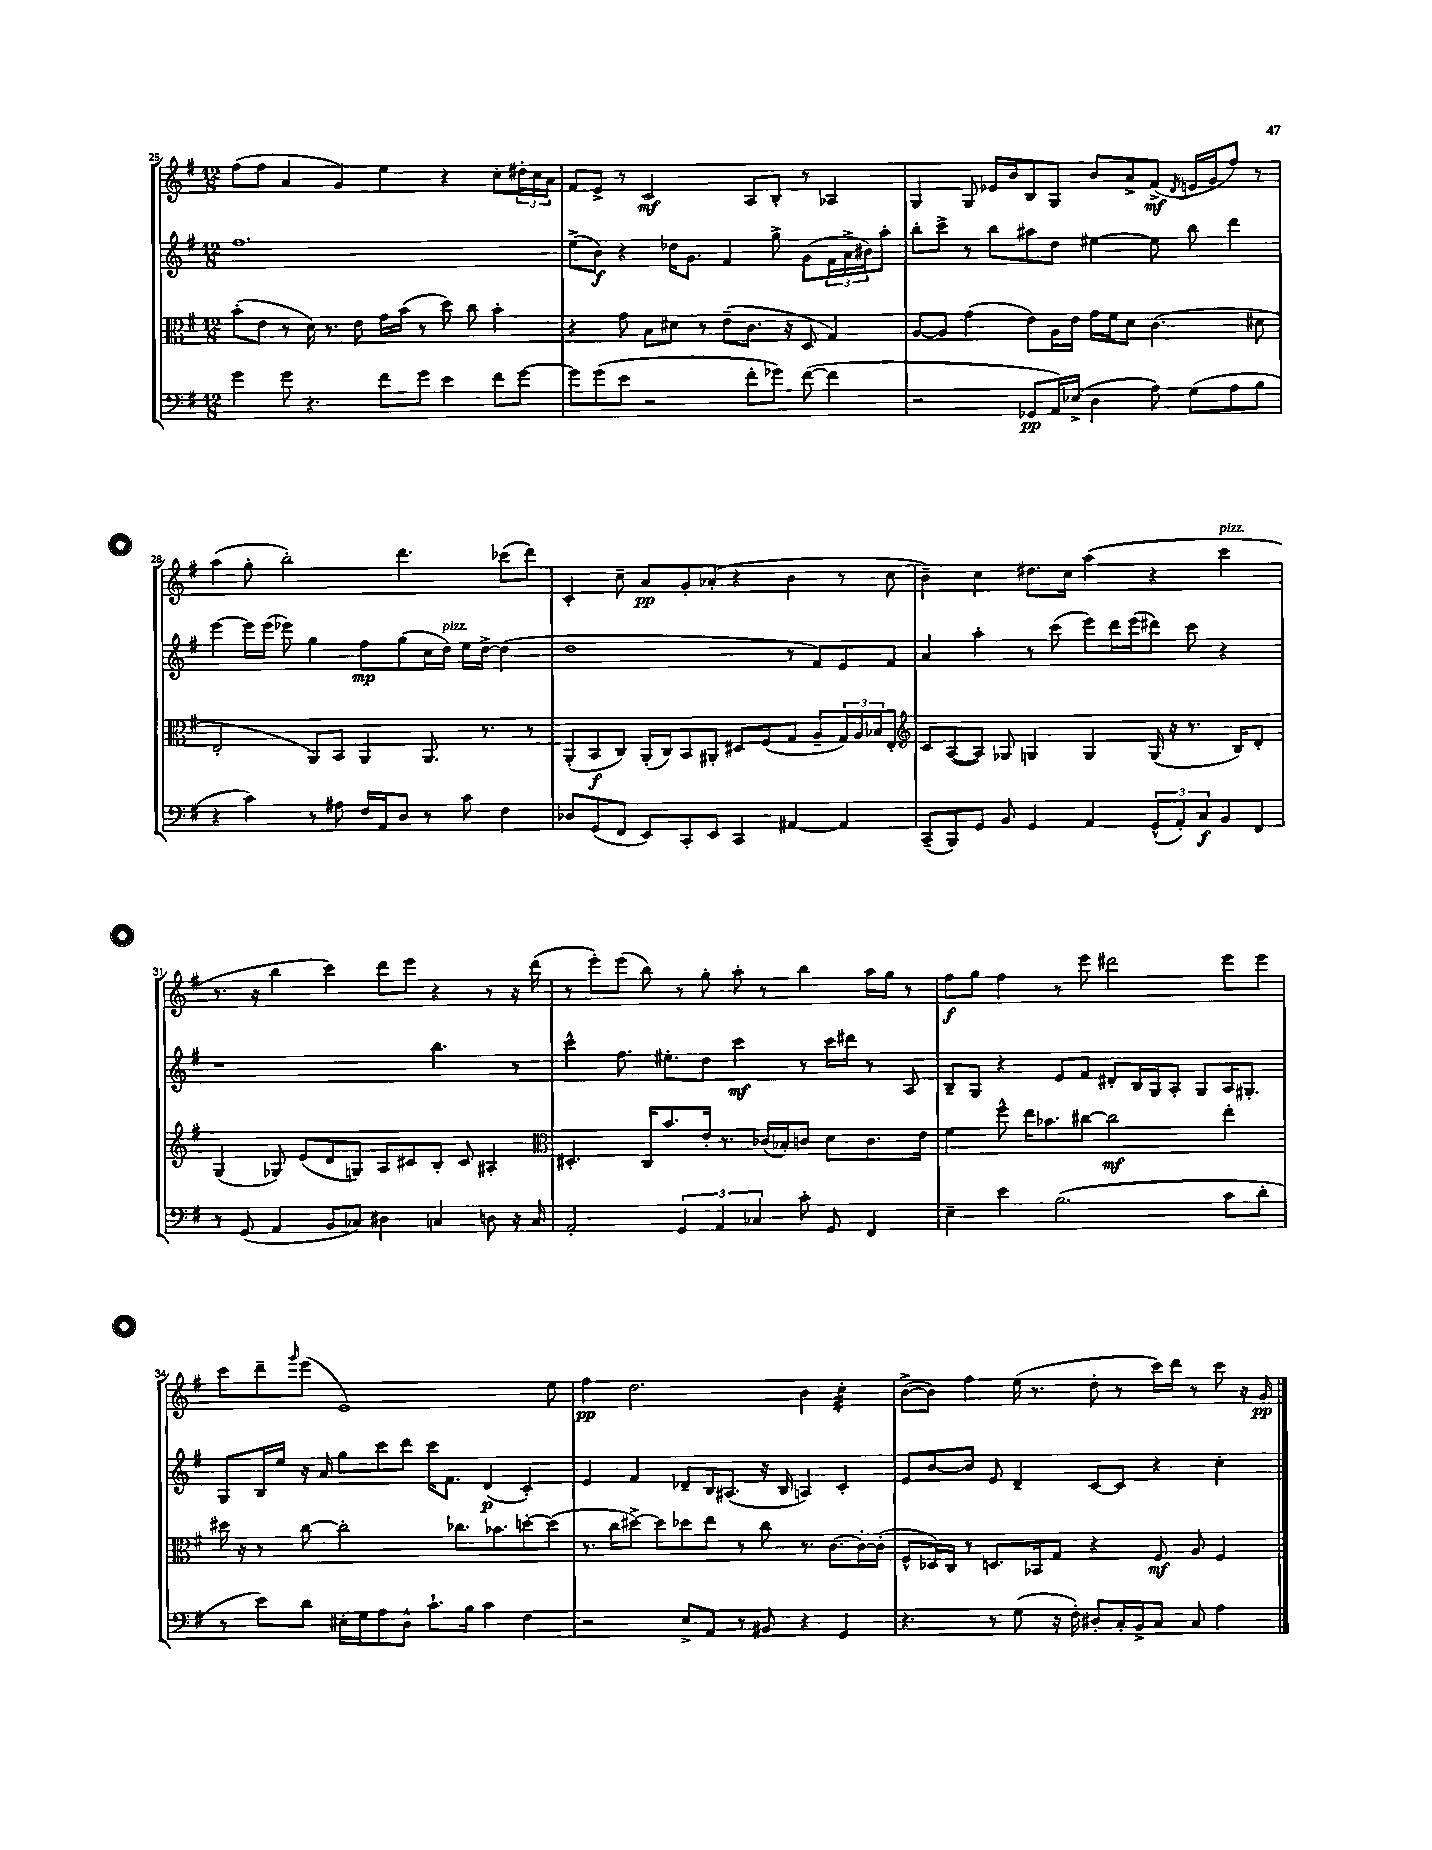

**kern	**kern	**kern	**kern
*staff4	*staff3	*staff2	*staff1
*clefF4	*clefC3	*clefG2	*clefG2
*k[f#]	*k[f#]	*k[f#]	*k[f#]
*M12/8	*M12/8	*M12/8	*M12/8
4g	(8b'	1.ff#	(8ff#
.	8e	.	8ff#
8g	8r	.	4a
4.r	16d)	.	.
.	8.r	.	.
.	.	.	4g)
.	8e	.	.
8f#	16g	.	4ee
.	(16b	.	.
8g	8r	.	.
4e	8dd)	.	4r
.	8cc	.	.
8f#	4b'	.	8cc'
[8g	.	.	24dd#'
.	.	.	24cc
.	.	.	24a
=	=	=	=
8g]	4r	(8ee^	8f#
(8g	.	8b)	8e^
8e	8g	4r	8r
2r	8B	.	2c
.	8d#	16dd-	.
.	.	8.g	.
.	8r	.	.
.	(8e~	4f#	.
8f#'	8.c	.	8A
8g-)	.	8gg^	8B'
.	16r	.	.
([8f#	8D	(8g	8r
4f#]	4G)	24f#	4A-
.	.	24a^	.
.	.	24b#)	.
.	.	8aa'	.
=	=	=	=
2r	[8A	8bb'	4G
.	8A]	8ccc^	.
.	(4g	8r	8G
.	.	8bb	16e-
.	.	.	16b
8GG-	8e)	8aa#	8B
16AA)	16A	8dd	8G
(16E-^	16e	.	.
4D	16g	[4ee#	8b
.	16f#	.	.
.	8d	.	8a^
8A)	(4.c	8ee#]	(8f#^
.	.	.	8qd
(8G	.	8bb	16e
.	.	.	16g
8A	.	4ddd	8ff#)
8B	8d#	.	8r
=	=	=	=
4r	2E'	[4eee	(4aa
4c)	.	16eee]	8gg'
.	.	(16eee	.
.	.	8eee-)	2bb')
8r	8AA)	4gg	.
8A#	8BB	.	.
16F#	4AA	8ff#	.
16AA	.	.	.
8D	.	(8gg	4.ddd
8r	8.AA	16cc	.
.	.	16dd)	.
8c	.	16ee	.
.	8.r	[16dd^	.
4F#	.	(4dd]	(8ccc-
.	8r	.	8ddd)
=	=	=	=
8D-	(8AA'	1dd	4c'
(8GG	8BB	.	.
8FF#	8C)	.	8cc~
8EE)	(16AA'	.	8a
.	16C)	.	.
8CC'	8BB	.	8g'
8EE	8AA#'	.	(8a-'
4CC	8D#	.	4r
.	(8F#	.	.
[4AA#	8G	8r	4b
.	8A~	8f#)	.
4AA#]	24G)	8e	8r
.	24A	.	.
.	24B-	.	.
.	8E'	8f#	8cc
=	=	=	=
*	*clefG2	*	*
(8CC~	8c	4a	4b~)
8BBB)	([8A	.	.
8GG	8A])	4aa'	4cc
8BB	8G-	.	.
4GG	4G	8r	8.dd#
.	.	(8ccc	.
.	.	.	16cc
4AA	4G	8eee)	(4aa
.	.	16ddd	.
.	.	(16eee	.
(12GG^^	(16G	8ddd#)	4r
.	16r	.	.
12AA')	.	.	.
.	8.r	8ccc	.
12C	.	.	.
8BB	.	4r	4ccc
.	16B)	.	.
8FF#	8d'	.	.
=	=	=	=
8r	(4G	1r	8.r
(8GG	.	.	.
.	.	.	16r
4AA	8G-)	.	4bb
.	(8e	.	.
8BB	8d	.	4ccc)
8C-)	8G)	.	.
4D#	8A	.	8ddd
.	8c#	.	8eee
4C	8B'	4.bb	4r
.	8c#	.	.
8D	4A#'	.	8r
16r	.	8r	16r
16C	.	.	(16ddd
=	=	=	=
*	*clefC3	*	*
2AA'	4.D#'	4ccc^^	8r
.	.	.	8eee')
.	.	8.ff#	(8eee
.	16C	.	8bb)
.	8.b	8.ee#'	.
6GG	.	.	8r
.	16e'	8dd	8gg'
6AA	.	.	.
.	8.r	.	.
.	.	4ccc	8aa'
6C-	.	.	.
.	(16c-	.	8r
.	16B-')	.	.
8c'	8c	8r	4bb
8GG	8d	16ccc	.
.	.	16ddd#	.
4FF#	8.c	8r	16aa
.	.	.	16gg
.	.	8A	8r
.	16e	.	.
=	=	=	=
4E~	4f#	8B~	8ff#
.	.	8G	8gg
4e	8ff#^^	4r	4ff#
.	16ee	.	.
.	8.b-	.	.
(2.B	.	8e	8r
.	[8cc#	8f#	8eee
.	2cc#]	8d#'	2ddd#
.	.	16B	.
.	.	16G	.
.	.	8A'	.
.	.	8G	.
8c	4ee'	16A	8eee
.	.	8.G#'	.
8d'	.	.	8eee
=	=	=	=
8r	16dd#	8G	8ccc
.	16r	.	.
8e)	8r	16B	8ddd~
.	.	16ee	.
.	.	.	16qqggg
8d	[8cc	16r	(8eee
.	.	16a	.
16E#'	2cc']	8gg	1e)
16G	.	.	.
8A	.	8ccc	.
8D^^	.	8ddd	.
8.c`	.	16ccc	.
.	.	8.f#	.
.	8.cc-	.	.
16B	.	.	.
4c	.	(4d	.
.	8.b-	.	.
4F#	[8dd'	4c')	.
.	(8dd]	.	8ee
=	=	=	=
2r	8.r	4e	4ff#
.	16cc	.	.
.	[8dd#^)	4f#	2.dd
.	8dd#]	.	.
8E^	8dd-	8d-~	.
8AA	8ee	16B	.
.	.	(8.A#	.
8r	8r	.	.
8BB#	8cc	16r	.
.	.	16B	.
4r	8.r	4A)	4b
.	[8.c	.	.
4GG	.	4c'	4cc'
.	16c'_	.	.
.	(16c']	.	.
=	=	=	=
4.r	8F#^^	8e	([8b^
.	16D-)	[8b	8b])
.	16C	.	.
.	8r	8b]	4ff#
8r	8.D	8e	.
(8G	.	4d~	(16ee
.	16BB-	.	8.r
16r	8G	.	.
16F#')	.	.	.
8D#'	4r	[8c	8dd'
16C'	.	8c]	8r
16BB^	.	.	.
8C	8F#	4r	16ccc)
.	.	.	16ddd
8C	8A	.	8r
4A	4F#	4cc'	8ccc
.	.	.	16r
.	.	.	16g
==	==	==	==
*-	*-	*-	*-
